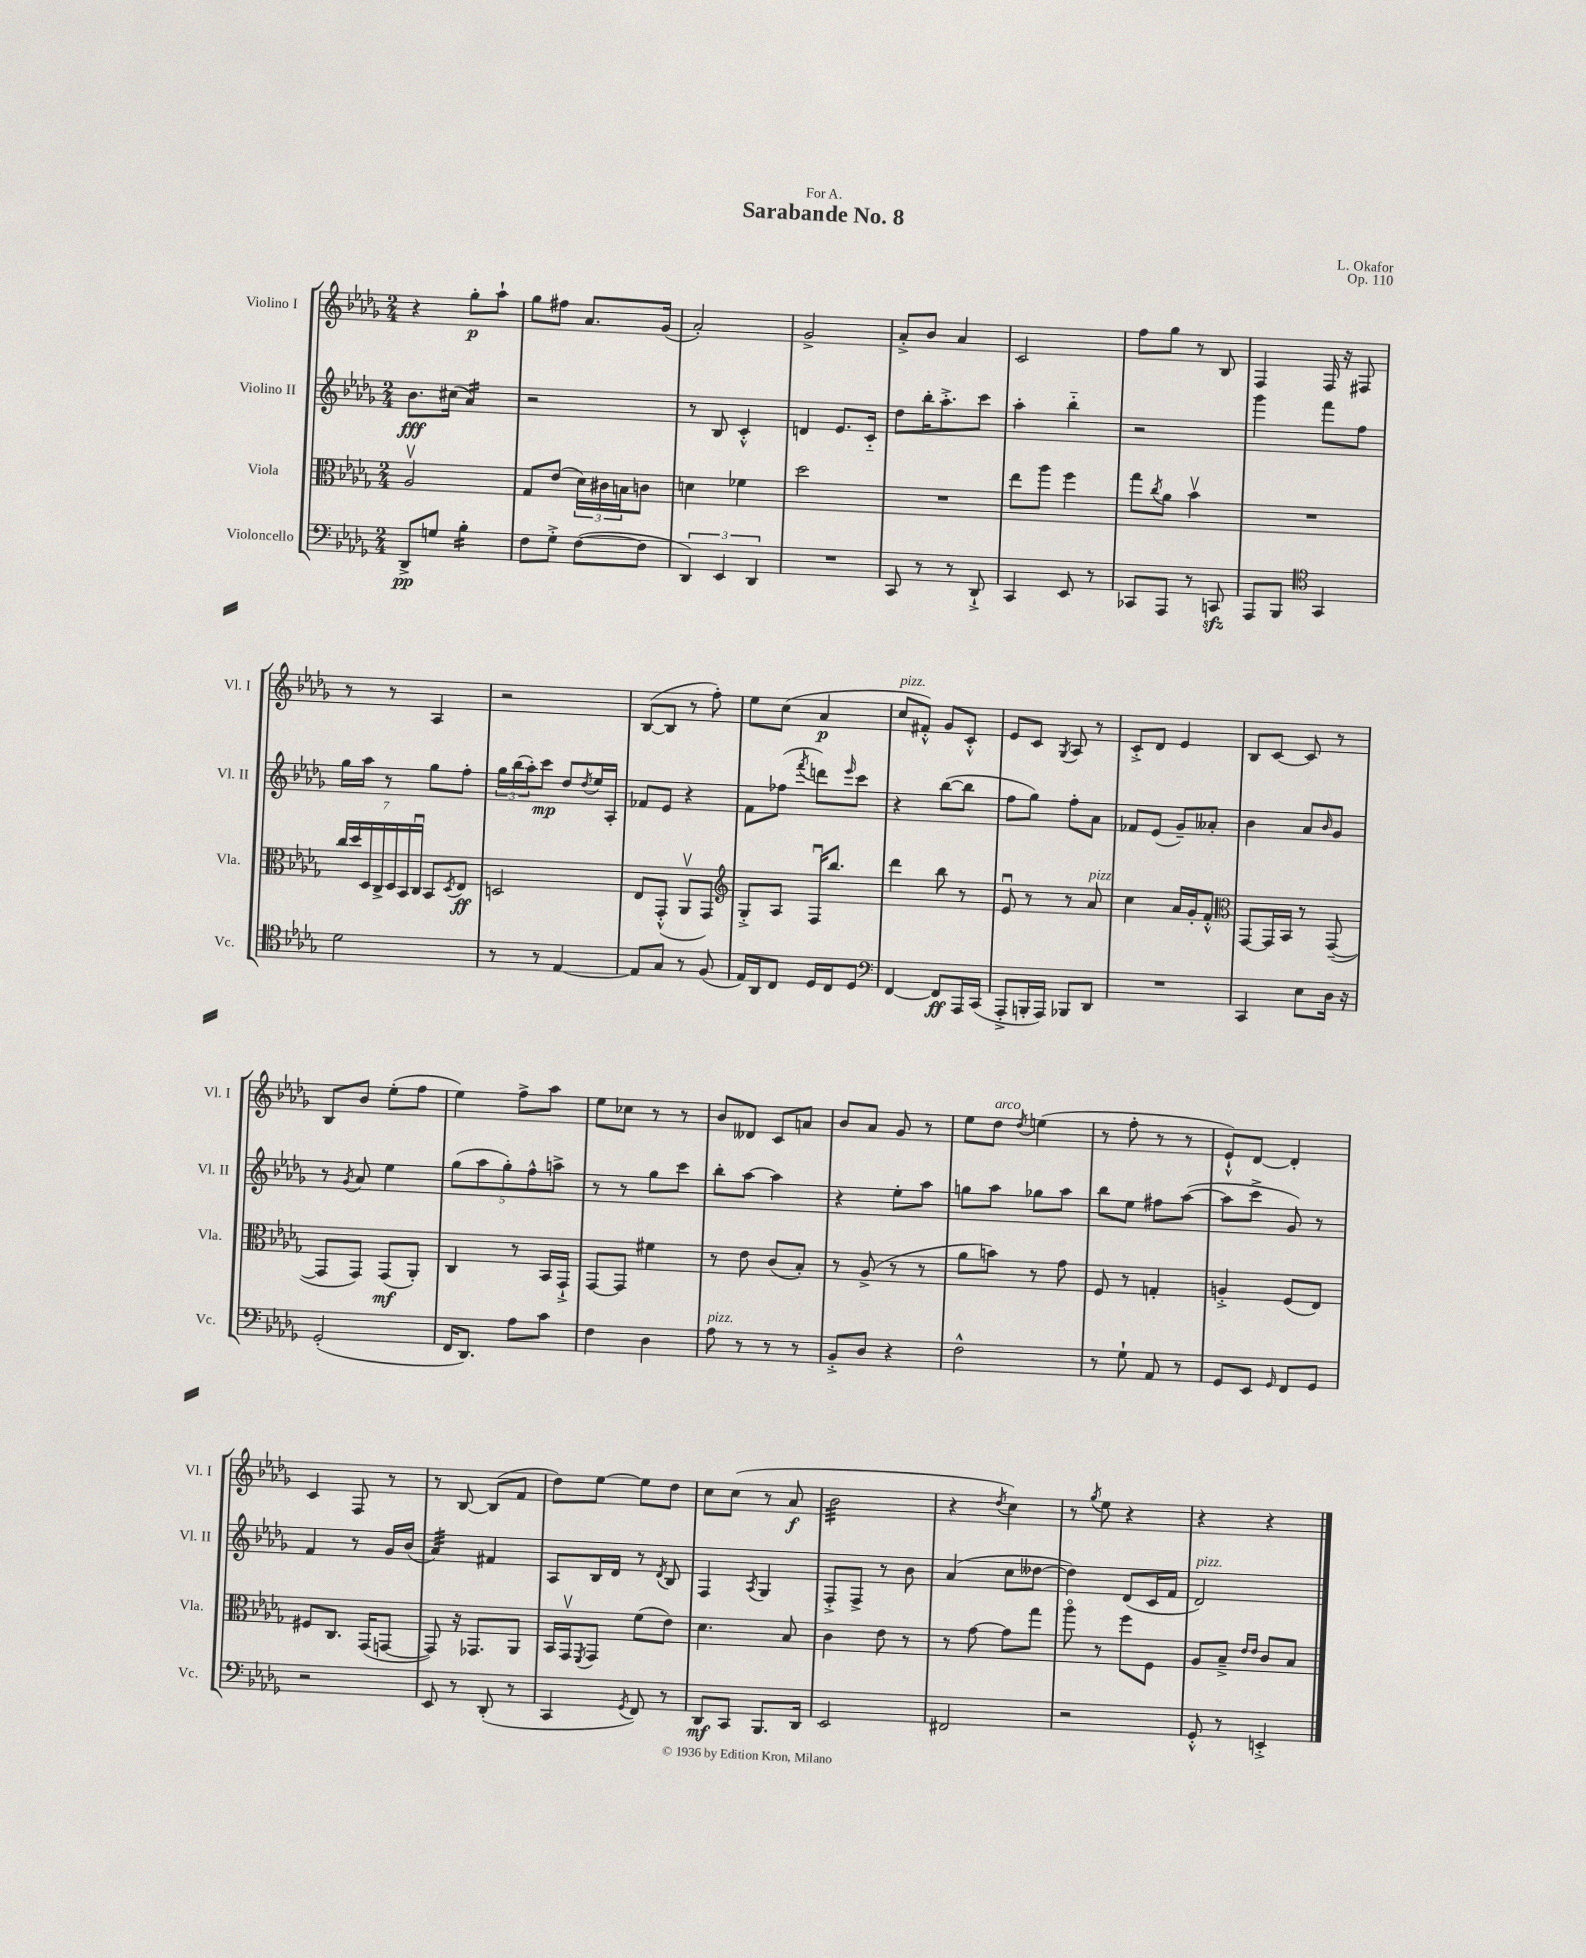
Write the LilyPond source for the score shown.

\header { title = "Sarabande No. 8" composer = "L. Okafor" dedication = "For A." opus = "Op. 110" }
<<
\new StaffGroup <<
\new Staff = "s0" \with { instrumentName = "Violino I" shortInstrumentName = "Vl. I" } {
    \clef treble \key des \major \numericTimeSignature \time 2/4
    r4 ges''8-.\p aes''8-! |
    ges''8 fis''8 aes'8. ges'16( |
    aes'2-.) |
    ges'2-> |
    aes'8-.-> bes'8 aes'4 |
    c'2 |
    f''8 ges''8 r8 bes8 |
    f4 f16 r16 fis8 |
    r8 r8 aes4 |
    r2 |
    bes8~( bes8 r8 f''8-.) |
    ees''8 c''8( aes'4\p |
    c''8^\markup { \italic "pizz." } fis'8-.-^) ges'8 c'8-.-^ |
    ees'8 c'8 \acciaccatura { ges8 } aes8 r8 |
    c'8-.-> des'8 ees'4 |
    bes8 c'8~ c'8 r8 |
    bes8 bes'8 ees''8-.( f''8 |
    ees''4) f''8-> aes''8 |
    ees''8 ces''8 r8 r8 |
    bes'8 deses'8 c'8 a'8 |
    bes'8 aes'8 ges'8 r8 |
    ees''8 des''8^\markup { \italic "arco" } \acciaccatura { des''8 } e''4( |
    r8 f''8-. r8 r8 |
    ees'8-!-^) des'8~ des'4-. |
    c'4 f8 r8 |
    r8 bes8~ bes8( f'8 |
    des''8) ees''8~ ees''8 des''8 |
    c''8 c''8( r8 aes'8\f |
    bes'2:32 |
    r4 \acciaccatura { des''8 } c''4) |
    r8 \acciaccatura { ges''8 } ees''8 r4 |
    r4 r4 \bar "|." |
}
\new Staff = "s1" \with { instrumentName = "Violino II" shortInstrumentName = "Vl. II" } {
    \clef treble \key des \major \numericTimeSignature \time 2/4
    bes'8.\fff cis''16( aes'4:16) |
    r2 |
    r8 bes8 c'4-.-^ |
    d'4 ees'8. c'16-_ |
    des''8 bes''16-. aes''8.-.-> c'''8 |
    aes''4-. bes''4-_ |
    r2 |
    ges'''4 f'''8 f''8 |
    ges''16 aes''16 r8 ges''8 f''8-. |
    \tuplet 3/2 { ges''16 bes''16( aes''16-.) } c'''8\mp des''8 \acciaccatura { des''8 } ees''16 aes16-. |
    fes'8 ees'8 r4 |
    f'8 fes''8( \acciaccatura { f'''8 } d'''8) \grace { ees'''16 } c'''8 |
    r4 bes''8~( bes''8 |
    f''8 ges''8) f''8-. aes'8 |
    fes'8 ees'8( ges'8--) aeses'8-. |
    bes'4 aes'8 \grace { bes'16 } ges'8 |
    r8 \acciaccatura { ges'8 } aes'8 ees''4 |
    \tuplet 5/4 { ges''8( aes''8 ges''8-.) f''8-^ a''8-> } |
    r8 r8 ges''8 c'''8 |
    bes''8-. aes''8~ aes''4 |
    r4 ees''8-. aes''8 |
    g''8 aes''8 ges''8 aes''8 |
    bes''8 ees''8 fis''8 aes''8~( |
    aes''8 c'''8-> ges'8) r8 |
    f'4 r8 ges'16 bes'16( |
    aes'4:32) fis'4 |
    aes8 bes16 des'16 r8 \acciaccatura { des'8 } bes8 |
    f4 \acciaccatura { aes8 } ges4 |
    f8-.-> f8-> r8 bes'8 |
    aes'4( c''8 deses''8~ |
    deses''4) des'8( c'16 f'16 |
    des'2^\markup { \italic "pizz." }) \bar "|." |
}
\new Staff = "s2" \with { instrumentName = "Viola" shortInstrumentName = "Vla." } {
    \clef alto \key des \major \numericTimeSignature \time 2/4
    aes2\upbow |
    ges8 ees'8( \tuplet 3/2 { des'16) cis'16 b16 } c'8 |
    d'4 fes'4 |
    des''2 |
    R2 |
    ees''8 aes''8 f''4 |
    ges''8 \acciaccatura { c''8 } aes'8 bes'4\upbow |
    R2 |
    \tuplet 7/4 { c''16 des''16 des16 c16-> des16 bes,16 c16\downbow } bes,8 \acciaccatura { des8 } ees8\ff |
    d2 |
    ees8 ges,8-.-^( aes,8\upbow ges,8) |
    \clef treble ges8-.-> aes8 f16\downbow bes''8. |
    des'''4 bes''8 r8 |
    ees'8\downbow r8 r8 aes'8^\markup { \italic "pizz." } |
    c''4 aes'16 ges'16-. f'8-.-^ |
    \clef alto ges,8~ ges,16 bes,16 r8 ges,8~--( |
    ges,8 ges,8) ges,8\mf( aes,8-.) |
    c4 r8 bes,16 ges,16-!-> |
    ges,8~ ges,8 fis'4 |
    r8 ees'8 c'8( bes8-.) |
    r8 aes8->( r8 r8 |
    aes'8 b'8) r8 ges'8 |
    f8 r8 g4-. |
    a4-.-> f8( ees8) |
    fis8 c8. ges,16( g,8~ |
    g,8) r16 ges,8. aes,8 |
    bes,16 ges,16\upbow \acciaccatura { f,8 } ges,8 f'8( ees'8) |
    des'4. bes8 |
    c'4 ees'8 r8 |
    r8 ges'8~ ges'8 ges''8 |
    aes''8\flageolet r8 f''8 f8 |
    aes8 bes8---> \grace { ees'16 ees'16 } c'8 bes8 \bar "|." |
}
\new Staff = "s3" \with { instrumentName = "Violoncello" shortInstrumentName = "Vc." } {
    \clef bass \key des \major \numericTimeSignature \time 2/4
    des,8->\pp g8 bes4:16-. |
    f8 ges8-.-> f8~( f8 |
    \tuplet 3/2 { des,4) ees,4 des,4 } |
    R2 |
    c,8 r8 r8 des,8-!-> |
    c,4 ees,8 r8 |
    ces,8 aes,,8 r8 c,8\sfz |
    aes,,8 bes,,8 \clef tenor ges,4 |
    des'2 |
    r8 r8 ees4~ |
    ees8 ges8 r8 f8( |
    ees16) aes,16 c8 des16 c16 des8 |
    \clef bass f,4~ f,8\ff aes,,16 c,16( |
    aes,,8-.-> b,,16-. aes,,16) bes,,8 des,8 |
    R2 |
    c,4 ees8 des16 r16 |
    ges,2-.( |
    f,16 des,8.) aes8 c'8 |
    f4 des4 |
    aes8^\markup { \italic "pizz." } r8 r8 r8 |
    bes,8-.-> des8 r4 |
    f2-^ |
    r8 ges8-! aes,8 r8 |
    ges,8 ees,8 \grace { ges,16 } f,8 ges,8 |
    r2 |
    ees,8 r8 des,8-.( r8 |
    c,4 \acciaccatura { ges,8 } f,8) r8 |
    des,8\mf c,8 bes,,8. des,16 |
    ees,2 |
    fis,2 |
    r2 |
    ges,8-.-^ r8 e,4-.-> \bar "|." |
}
>>
>>
\layout { \context { \Score \remove "Bar_number_engraver" } }
